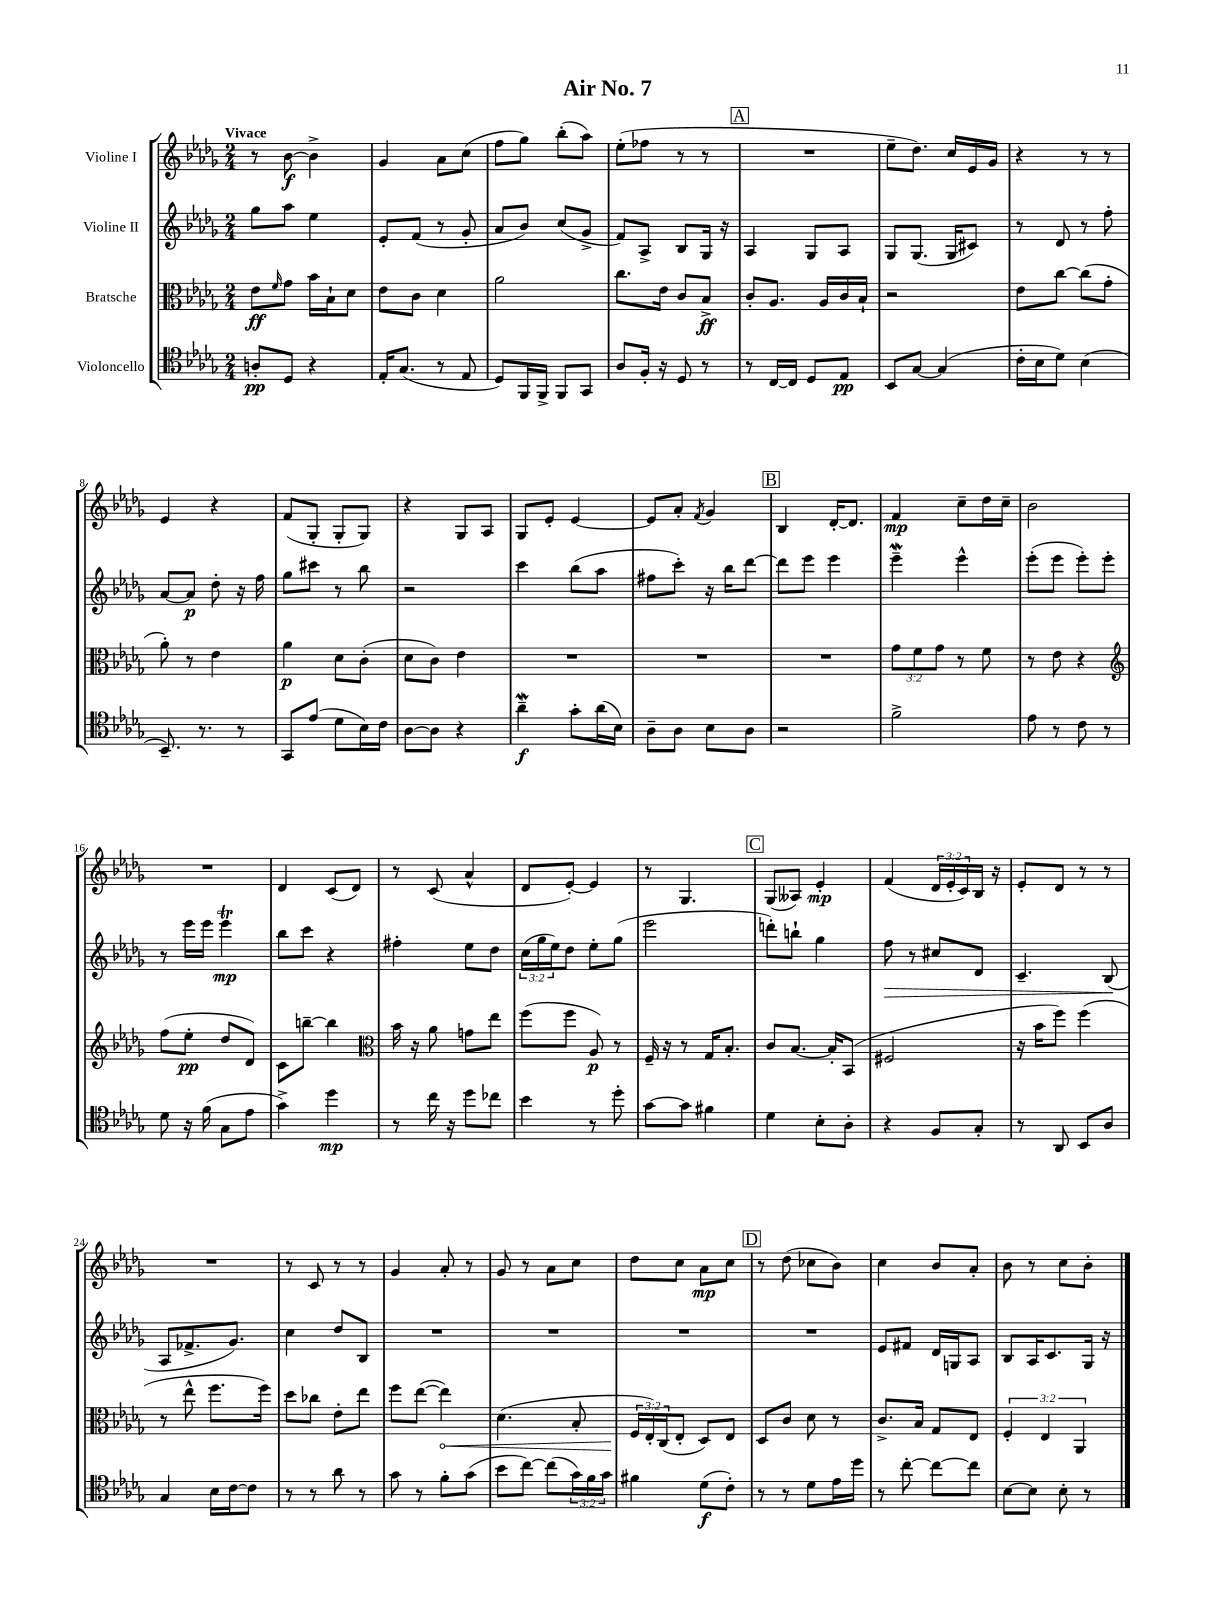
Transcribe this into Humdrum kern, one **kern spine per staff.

**kern	**kern	**kern	**kern
*staff4	*staff3	*staff2	*staff1
*clefC4	*clefC3	*clefG2	*clefG2
*k[b-e-a-d-g-]	*k[b-e-a-d-g-]	*k[b-e-a-d-g-]	*k[b-e-a-d-g-]
*M2/4	*M2/4	*M2/4	*M2/4
8A'	8e-	8gg-	8r
.	16qqf	.	.
8D-	8g-	8aa-	[8b-
4r	16b-	4ee-	4b-^]
.	16B-`	.	.
.	8d-	.	.
=	=	=	=
16E-'	8e-	8e-'	4g-
(8.G-	.	.	.
.	8c	(8f	.
8r	4d-	8r	8a-
8E-	.	8g-'	(8cc
=	=	=	=
8D-)	2a-	8a-	8ff
16FF	.	8b-)	8gg-)
16FF^	.	.	.
8FF	.	(8cc	(8bb-'
8GG-	.	8g-^	8aa-)
=	=	=	=
8A-	8.cc	8f)	(8ee-'
16F'	.	8A-^	8ff-
16r	16e-	.	.
8D-	8c	8B-	8r
8r	8B-^	16G-	8r
.	.	16r	.
=	=	=	=
8r	8c'	4A-	2r
[16C	8.A-	.	.
16C]	.	.	.
8D-	.	8G-	.
.	16A-	.	.
8E-	16c	8A-	.
.	16B-`	.	.
=	=	=	=
8BB-	2r	8G-	8ee-~
[8G-	.	(8.G-	8.dd-)
(4G-]	.	.	.
.	.	16G-	16cc
.	.	8c#)	16e-
.	.	.	16g-
=	=	=	=
16c'	8e-	8r	4r
16B-	.	.	.
8d-)	[8cc	8d-	.
(4B-	(8cc]	8r	8r
.	8g-'	8ff'	8r
=	=	=	=
8.BB-~)	8a-')	[8a-	4e-
.	8r	8a-]	.
8.r	.	.	.
.	4e-	8dd-'	4r
8r	.	16r	.
.	.	16ff	.
=	=	=	=
8GG-	4a-	8gg-	(8f
(8e-	.	8ccc#	8G-'
8d-	8d-	8r	8G-'
16B-)	(8c'	8bb-	8G-)
16c	.	.	.
=	=	=	=
[8A-	8d-	2r	4r
8A-]	8c)	.	.
4r	4e-	.	8G-
.	.	.	8A-
=	=	=	=
4a-~	2r	4ccc	8G-
.	.	.	8e-'
8g-'	.	(8bb-	[4e-
(16a-	.	8aa-	.
16B-)	.	.	.
=	=	=	=
8A-~	2r	8ff#	8e-]
8A-	.	8ccc')	8a-'
.	.	.	8qf
8B-	.	16r	4g-
.	.	16bb-	.
8A-	.	[8ddd-	.
=	=	=	=
2r	2r	8ddd-]	4B-
.	.	8eee-	.
.	.	4eee-	[16d-'
.	.	.	8.d-]
=	=	=	=
2f^	12g-	4eee-~	4f
.	12f	.	.
.	12g-	.	.
.	8r	4eee-^^	8cc~
.	8f	.	16dd-
.	.	.	16cc~
=	=	=	=
8e-	8r	(8eee-'	2b-
8r	8e-	8eee-	.
8c	4r	8eee-')	.
8r	.	8eee-'	.
=	=	=	=
*	*clefG2	*	*
8d-	(8ff	8r	2r
16r	8ee-'	16eee-	.
(16f	.	16eee-	.
8G-	8dd-	4eee-	.
8e-	8d-)	.	.
=	=	=	=
4g-^)	8c	8bb-	4d-
.	[8bb~	8ccc	.
4dd-	4bb]	4r	(8c
.	.	.	8d-)
=	=	=	=
*	*clefC3	*	*
8r	16b-	4ff#'	8r
.	16r	.	.
16cc	8a-	.	(8c
16r	.	.	.
8dd-	8g	8ee-	4a-^^
8cc-	8ee-	8dd-	.
=	=	=	=
4b-	(8ff	(24cc	8d-
.	.	24gg-	.
.	.	24ee-)	.
.	8ff	8dd-	[8e-')
8r	8A-)	8ee-'	4e-]
8dd-'	8r	(8gg-	.
=	=	=	=
[8g-	16F~	2eee-	8r
.	16r	.	.
8g-]	8r	.	4.G-
4f#	16G-	.	.
.	8.B-'	.	.
=	=	=	=
4d-	8c	8ddd')	(8G-
.	[8.B-	8bb`	8A--)
8B-'	.	4gg-	4e-'
.	16B-']	.	.
8A-'	(8BB-	.	.
=	=	=	=
4r	2F#	8ff	(4f
.	.	8r	.
8F	.	8cc#	24d-
.	.	.	24e-'
.	.	.	24c)
8G-'	.	8d-	16B-
.	.	.	16r
=	=	=	=
8r	16r	4.c~	8e-'
.	16b-	.	.
8AA-	8ff)	.	8d-
8BB-	(4ff	.	8r
8A-	.	(8B-	8r
=	=	=	=
4G-	8r	8A-	2r
.	8ee-^^	8.f-^	.
16B-	8.ff	.	.
[16c	.	8.g-)	.
8c]	.	.	.
.	16ff)	.	.
=	=	=	=
8r	8dd-	4cc	8r
8r	8cc-	.	8c
8a-	8e-'	8dd-	8r
8r	8ee-	8B-	8r
=	=	=	=
8g-	8ff	2r	4g-
8r	([8ee-	.	.
8f'	4ee-])	.	8a-'
(8g-	.	.	8r
=	=	=	=
8b-	(4.d-	2r	8g-
[8cc)	.	.	8r
(8cc]	.	.	8a-
24g-)	8B-'	.	8cc
24f	.	.	.
24g-	.	.	.
=	=	=	=
4f#	24F	2r	8dd-
.	24E-')	.	.
.	(24C	.	.
.	8E-'	.	8cc
(8d-	8D-)	.	8a-
8c')	8E-	.	8cc
=	=	=	=
8r	8D-	2r	8r
8r	8c	.	(8dd-
8d-	8d-	.	8cc-
16e-	8r	.	8b-)
16dd-	.	.	.
=	=	=	=
8r	8.c^	8e-	4cc
[8cc'	.	8f#	.
.	16B-	.	.
8cc_	8G-	16d-	8b-
.	.	16G	.
8cc]	8E-	8A-	8a-'
=	=	=	=
[8B-	6F'	8B-	8b-
8B-]	.	16A-	8r
.	6E-	.	.
.	.	8.c	.
8B-'	.	.	8cc
.	6AA-	.	.
8r	.	16G-	8b-'
.	.	16r	.
==	==	==	==
*-	*-	*-	*-
